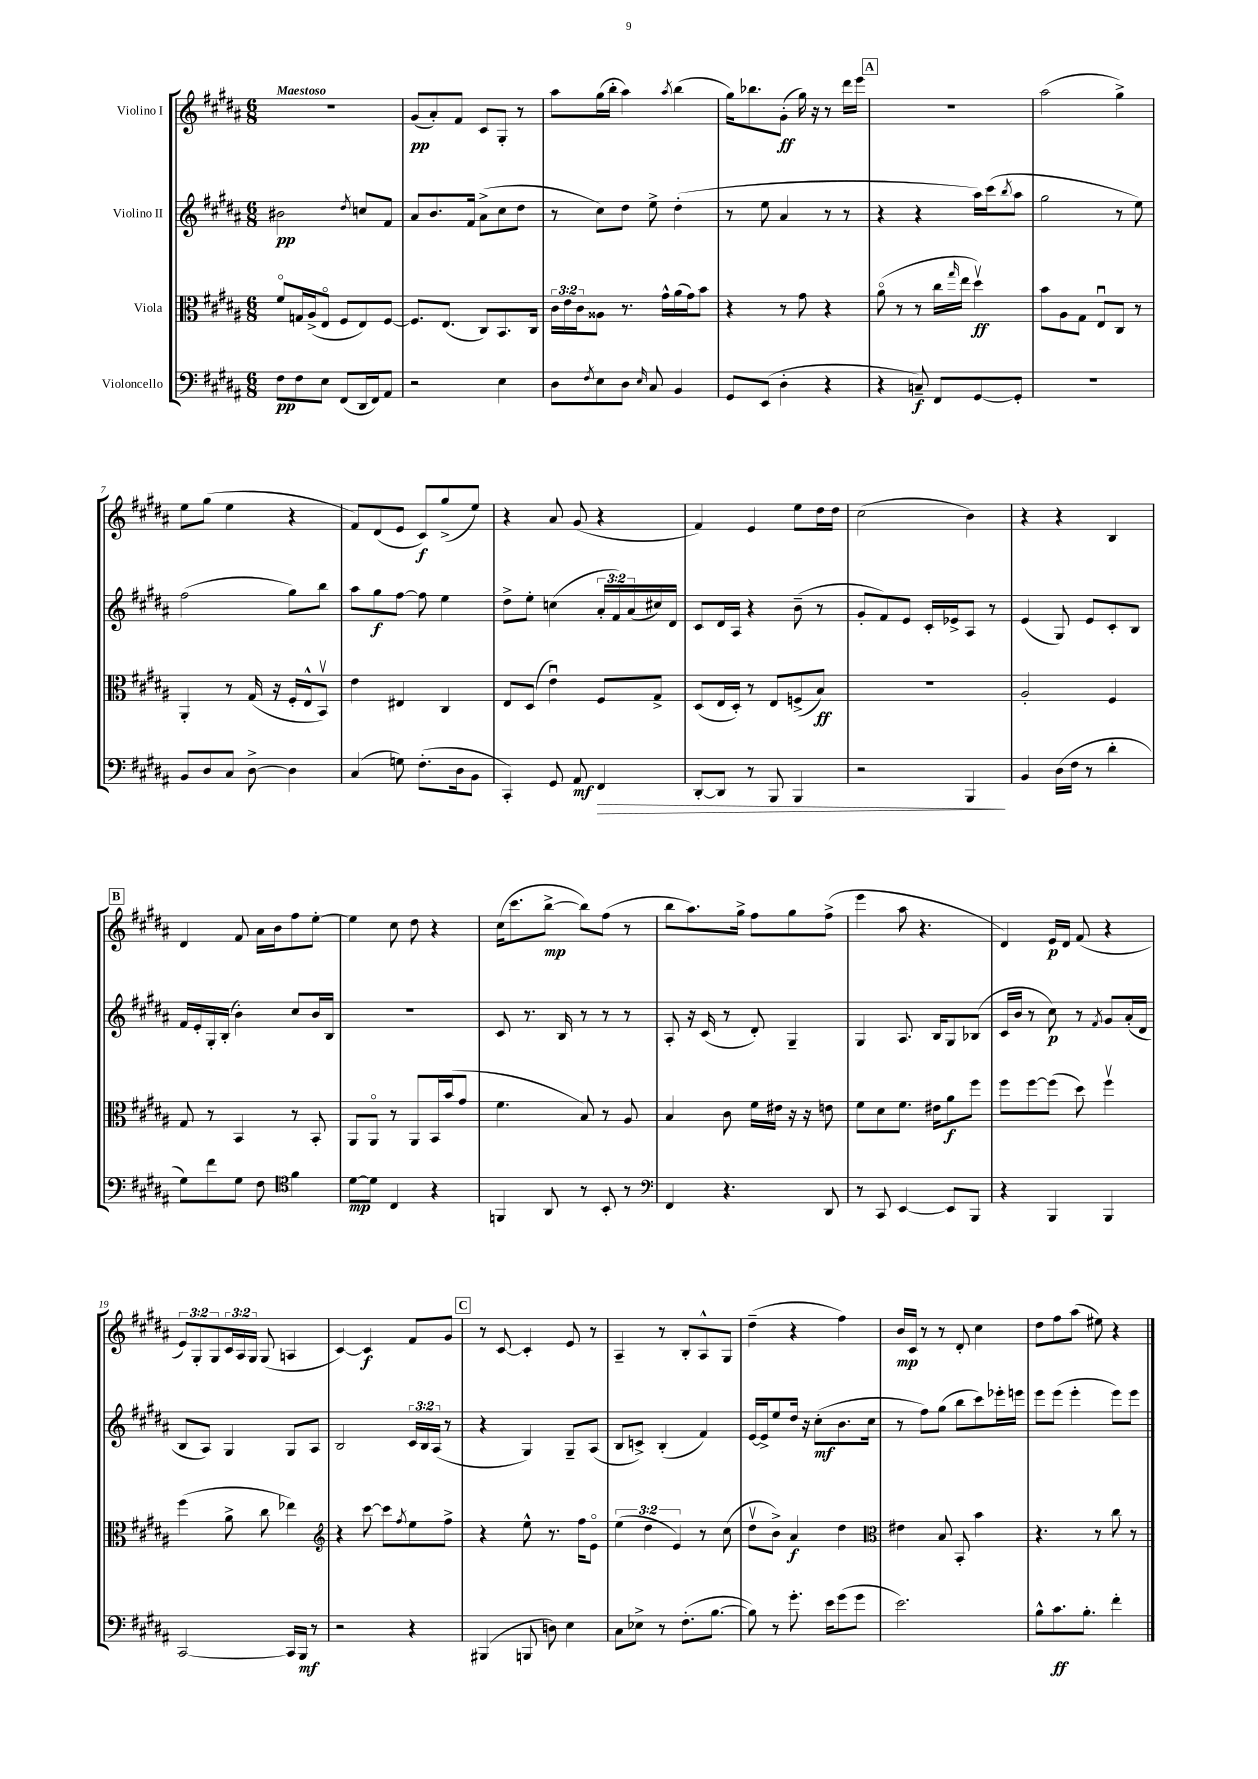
<<
\new StaffGroup <<
\new Staff = "s0" \with { instrumentName = "Violino I" } {
    \clef treble \key b \major \numericTimeSignature \time 6/8 \override Staff.TupletNumber.text = #tuplet-number::calc-fraction-text \tempo "Maestoso"
    R2. |
    gis'8\pp( ais'8-.) fis'8 cis'8 gis8-. r8 |
    ais''8 gis''16( b''16-. ais''4) \acciaccatura { ais''8 } b''4( |
    gis''16) bes''8. gis'8-.\ff( gis''16) r16 r8 dis'''16 e'''16 |
    \mark \markup { \box "A" } R2. |
    ais''2( gis''4->) |
    e''8 gis''8( e''4 r4 |
    fis'8) dis'8( e'8 cis'8\f) gis''8->( e''8) |
    r4 ais'8 gis'8( r4 |
    fis'4) e'4 e''8 dis''16 dis''16 |
    cis''2( b'4) |
    r4 r4 b4 |
    \mark \markup { \box "B" } dis'4 fis'8 ais'16 b'16 fis''8 e''8~-. |
    e''4 cis''8 dis''8 r4 |
    cis''16( cis'''8. b''8~->\mp b''8) fis''8( r8 |
    b''8 ais''8.) gis''16-> fis''8 gis''8 fis''8->( |
    e'''4 ais''8 r4. |
    dis'4) e'16\p dis'16 fis'8( r4 |
    \tuplet 3/2 { e'8) gis8-. gis8 } \tuplet 3/2 { cis'16 ais16 gis16 } gis8( a4 |
    cis'4~) cis'4\f fis'8 gis'8 |
    \mark \markup { \box "C" } r8 cis'8~ cis'4-. e'8 r8 |
    ais4-- r8 b8-. ais8-^ gis8 |
    dis''4--( r4 fis''4) |
    b'16\mp cis'16 r8 r8 dis'8-. cis''4 |
    dis''8 fis''8 ais''8( eis''8) r4 \bar "|." |
}
\new Staff = "s1" \with { instrumentName = "Violino II" } {
    \clef treble \key b \major \numericTimeSignature \time 6/8 \override Staff.TupletNumber.text = #tuplet-number::calc-fraction-text
    bis'2\pp \acciaccatura { dis''8 } c''8 fis'8 |
    ais'8 b'8. fis'16 ais'8->( cis''8 dis''8 |
    r8 cis''8) dis''8 e''8-> dis''4-.( |
    r8 e''8 ais'4 r8 r8 |
    \mark \markup { \box "A" } r4 r4 ais''16) cis'''16( \acciaccatura { b''8 } ais''8 |
    gis''2 r8 e''8) |
    fis''2( gis''8) b''8 |
    ais''8 gis''8\f fis''8~ fis''8 e''4 |
    dis''8-> e''8-. c''4( \tuplet 3/2 { ais'16-. fis'16) ais'16( } cis''16) dis'16 |
    cis'8 dis'16 ais16 r4 b'8--( r8 |
    gis'8-. fis'8) e'8 cis'16-. ees'16-> ais8 r8 |
    e'4( gis8) e'8 cis'8-. b8 |
    \mark \markup { \box "B" } fis'16 e'16-. gis16-. b16-.( b'4-.) cis''8 b'16 b16 |
    R2. |
    cis'8 r8. b16 r8 r8 r8 |
    ais8-. r16 cis'16( r8 dis'8-.) gis4-- |
    gis4 ais8. b16 gis8 bes8( |
    cis'16 b'16 r8 cis''8\p) r8 \acciaccatura { fis'8 } gis'8 ais'16-.( dis'16 |
    b8 ais8) gis4 gis8 ais8 |
    b2 \tuplet 3/2 { cis'16 b16 ais16( } r8 |
    \mark \markup { \box "C" } r4 gis4) gis8-- ais8( |
    b8 c'8->) b4-.( fis'4) |
    e'16~ e'16-> e''8 dis''16 r16 cis''8-.\mf( b'8. cis''16 |
    r8 fis''8) gis''8( b''8 cis'''8) ees'''16-. e'''16 |
    e'''8 e'''8( e'''4-. e'''8) e'''8 \bar "|." |
}
\new Staff = "s2" \with { instrumentName = "Viola" } {
    \clef alto \key b \major \numericTimeSignature \time 6/8 \override Staff.TupletNumber.text = #tuplet-number::calc-fraction-text
    fis'8\flageolet g16 ais16->( e8\flageolet fis8 e8) fis8~ |
    fis8. e8.( cis8) b,8. cis16 |
    \tuplet 3/2 { cis'16 e'16 cis'16 } aisis8 r8. gis'16-^ ais'16( gis'16) b'8 |
    r4 r8 gis'8 r4 |
    \mark \markup { \box "A" } ais'8\flageolet( r8 r8 cis''16 \grace { gis''16 } e''16 dis''4\upbow\ff) |
    b'8 ais8 gis8 e8\downbow cis8 r8 |
    ais,4-. r8 gis16( r16 fis16-. e16-^ b,8\upbow) |
    e'4 eis4 cis4 |
    e8 dis8( e'4\downbow) fis8 gis8-> |
    dis8( e16 dis16-.) r8 e8 f8->( b8\ff) |
    R2. |
    ais2-. fis4 |
    \mark \markup { \box "B" } gis8 r8 b,4 r8 b,8-. |
    ais,8 ais,8\flageolet r8 ais,8 b,16 b'16( gis'8 |
    fis'4. b8) r8 ais8 |
    b4 cis'8 fis'16 eis'16 r16 r16 e'8 |
    fis'8 dis'8 fis'8. eis'16 ais'8\f fis''8 |
    fis''8 fis''8~ fis''8( dis''8) fis''4\upbow |
    fis''4( ais'8-> cis''8 ees''4) |
    \clef treble r4 cis'''8~ cis'''8 \acciaccatura { fis''8 } e''8 fis''8-> |
    \mark \markup { \box "C" } r4 e''8-^ r8. fis''16 e'8\flageolet |
    \tuplet 3/2 { e''4( dis''4 e'4) } r8 cis''8( |
    dis''8\upbow b'8->) ais'4\f dis''4 |
    \clef alto eis'4 b8 b,8-. b'4 |
    r4. r8 cis''8 r8 \bar "|." |
}
\new Staff = "s3" \with { instrumentName = "Violoncello" } {
    \clef bass \key b \major \numericTimeSignature \time 6/8
    fis8\pp fis8 e8 fis,8( dis,16 fis,16) ais,8 |
    r2 e4 |
    dis8 \acciaccatura { fis8 } e8 dis8 \grace { e16 } cis8 b,4 |
    gis,8 e,8( dis4-. r4 |
    \mark \markup { \box "A" } r4 c8--\f) fis,8 gis,8~ gis,8-. |
    R2. |
    b,8 dis8 cis8 dis8~-> dis4 |
    cis4( g8) fis8.-.( dis16 b,8 |
    cis,4-.) gis,8 ais,8\mf fis,4\> |
    dis,8~-. dis,8 r8 b,,8 b,,4 |
    r2 b,,4\! |
    b,4 dis16( fis16 r8 dis'4-. |
    \mark \markup { \box "B" } gis8) fis'8 gis8 fis8 \clef tenor fis'4 |
    dis'8~\mp dis'8 cis4 r4 |
    f,4 ais,8 r8 b,8-. r8 |
    \clef bass fis,4 r4. dis,8 |
    r8 cis,8 e,4~ e,8 b,,8 |
    r4 b,,4 b,,4 |
    cis,2~ cis,16 b,,16\mf r8 |
    r2 r4 |
    \mark \markup { \box "C" } bis,,4( b,,8 d8) e4 |
    cis8 ees8-> r8 fis8.-.( b8.~ |
    b8) r8 gis'8.-. e'16 gis'8( gis'8 |
    e'2.) |
    b8-^ cis'8.\ff b8.-. fis'4-. \bar "|." |
}
>>
>>
